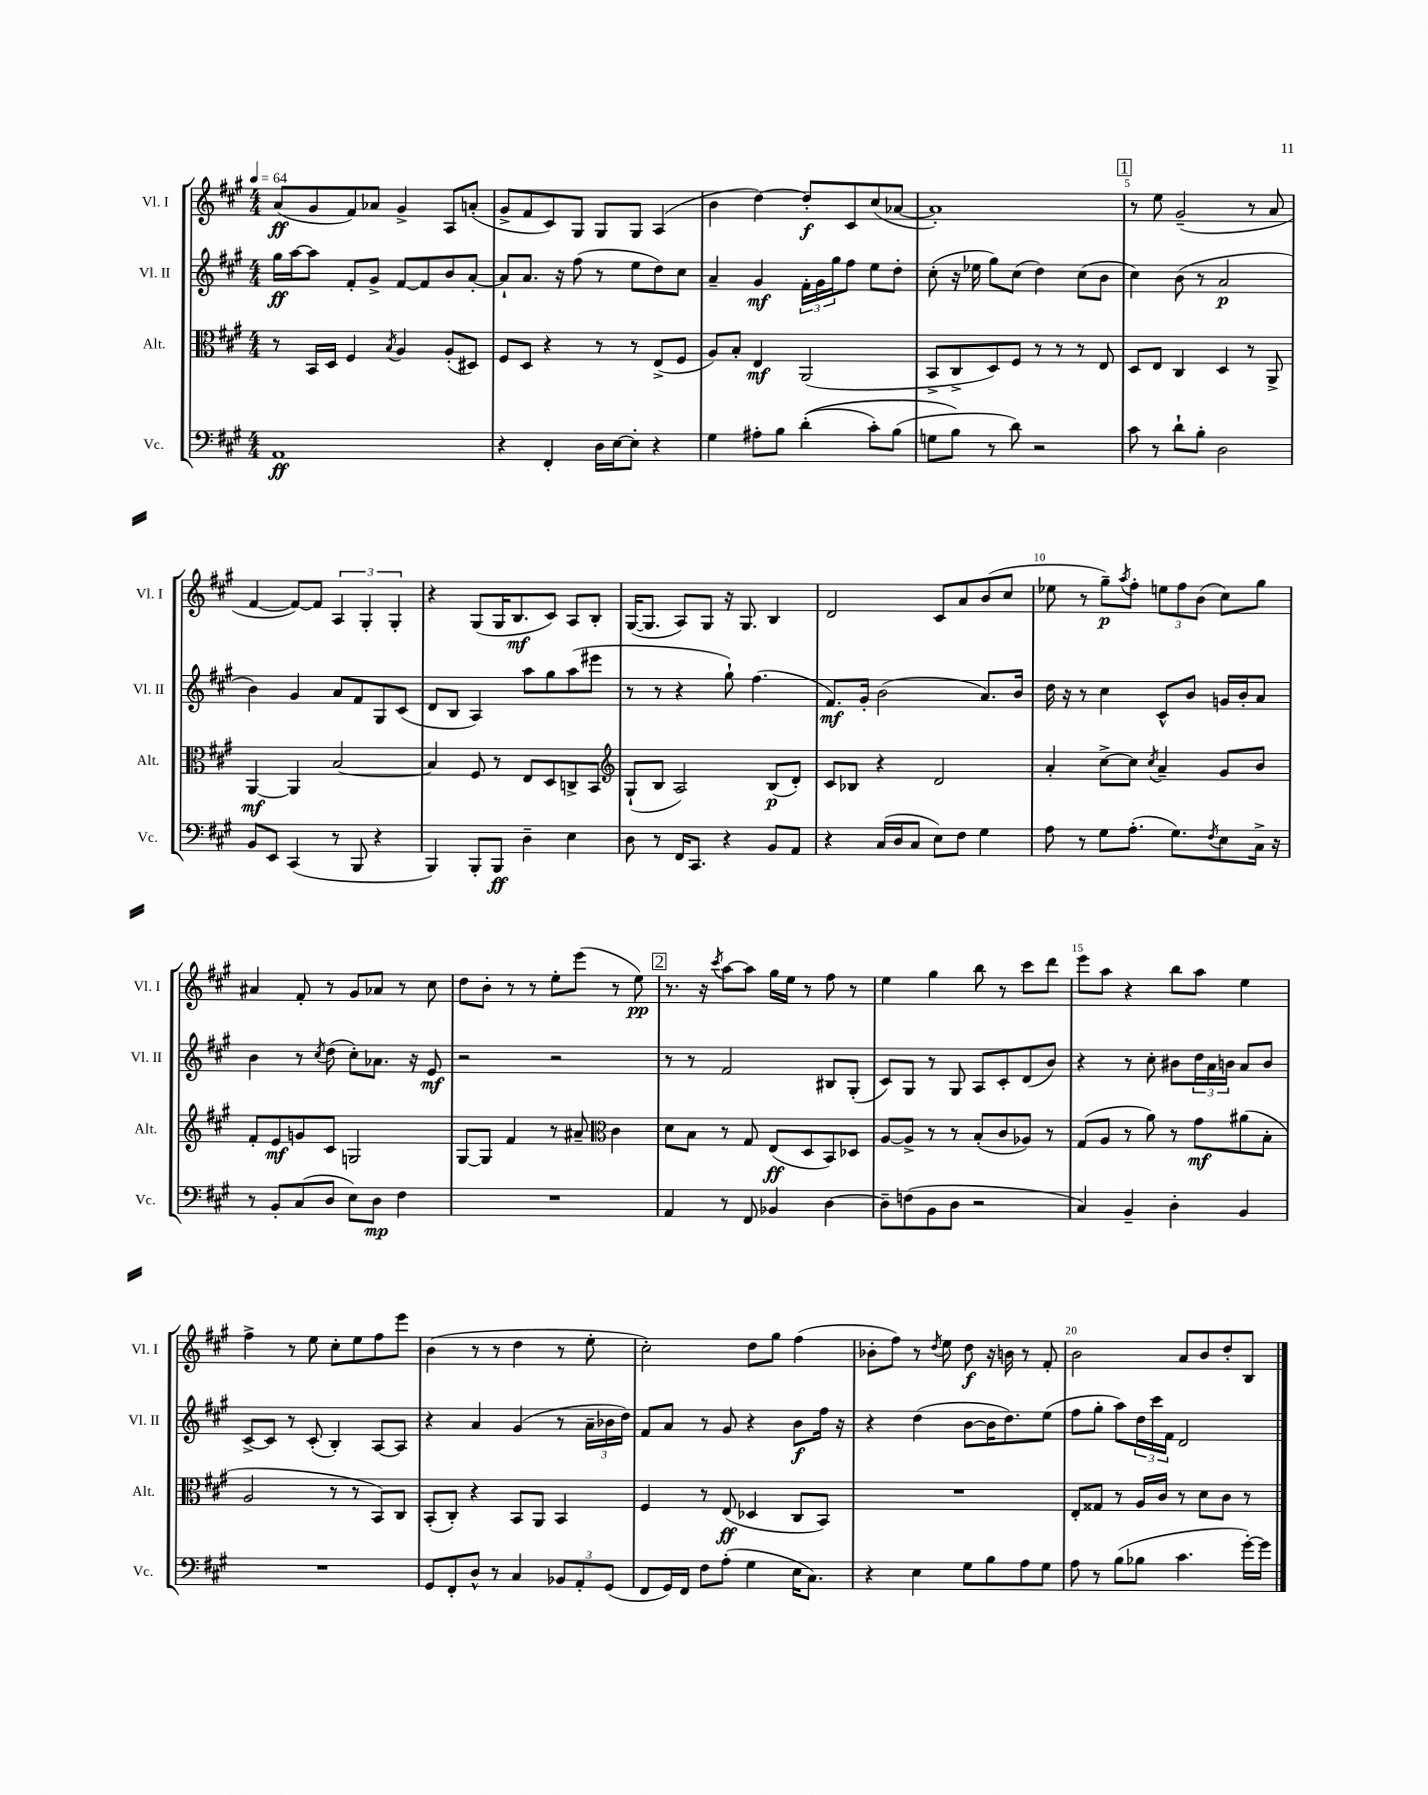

**kern	**kern	**kern	**kern
*staff4	*staff3	*staff2	*staff1
*clefF4	*clefC3	*clefG2	*clefG2
*k[f#c#g#]	*k[f#c#g#]	*k[f#c#g#]	*k[f#c#g#]
*M4/4	*M4/4	*M4/4	*M4/4
*MM64	*MM64	*MM64	*MM64
1AA	8r	16gg#	(8a
.	.	[16aa	.
.	16BB	8aa]	8g#
.	16D	.	.
.	4F#	8f#'	8f#)
.	.	8g#^	8a-
.	8qB	.	.
.	4A	[8f#	4g#^
.	.	8f#]	.
.	(8A'	8b	8A
.	8D#)	[8a'	(8a'
=	=	=	=
4r	8F#	8a`]	8g#^
.	8D	8.a	8f#
4FF#'	4r	.	8c#)
.	.	16r	.
.	.	(8ff#	8G#
16D	8r	8r	8G#
[16E	.	.	.
8E']	8r	8ee	8G#
4r	(8E^	8dd)	(4A
.	8F#	8cc#	.
=	=	=	=
4G#	8A)	4a~	4b
.	8B'	.	.
8A#'	4E	4g#	[4dd)
8B	.	.	.
&((4d'	(2AA	24f#'	8dd']
.	.	24g#	.
.	.	24gg#	.
.	.	8ff#	8c#
8c#')	.	8ee	(8cc#
(8B	.	8dd'	[8a-
=	=	=	=
8G	8BB^	(8cc#'	1a-'])
8B&)	8C#^	16r	.
.	.	16ee-	.
8r	8D)	8gg#)	.
8d)	8F#	(8cc#	.
2r	8r	4dd)	.
.	8r	.	.
.	8r	(8cc#	.
.	8E	8b	.
=	=	=	=
8c#	8D	4cc#)	8r
8r	8E	.	8ee
8d`	4C#	(8b	(2g#~
8B'	.	8r	.
2D	4D	2a	.
.	8r	.	8r
.	8AA^	.	8a
=	=	=	=
8BB	[4AA	4b)	[4f#
8EE	.	.	.
(4CC#	4AA]	4g#	8f#_)
.	.	.	8f#]
8r	[2B	8a	6A
8BBB	.	8f#	.
.	.	.	6G#'
4r	.	8G#	.
.	.	.	6G#'
.	.	(8c#	.
=	=	=	=
4BBB)	4B]	8d	4r
.	.	8B	.
8BBB'	8F#	4A)	(8G#
8BBB	8r	.	16G#
.	.	.	8.B
4D~	8E	8aa	.
.	8D	8gg#	8c#)
4E	8C^	(8aa	8A
.	8BB	8eee#	8B'
=	=	=	=
*	*clefG2	*	*
8D	(8G#`	8r	([16G#
.	.	.	8.G#]
8r	8B	8r	.
16FF#	2A)	4r	8A)
8.CC#	.	.	.
.	.	.	8G#
4r	.	8gg#`)	16r
.	.	.	8.G#
.	.	(4.ff#	.
8BB	(8B	.	4B
8AA	8d')	.	.
=	=	=	=
4r	8c#	8.f#)	2d
.	8B-	.	.
.	.	16g#'	.
(16C#	4r	(2b	.
16D	.	.	.
8C#	.	.	.
8E)	2d	.	8c#
8F#	.	.	8a
4G#	.	8.a)	(8b
.	.	.	8cc#
.	.	16b	.
=	=	=	=
8A	4a'	16dd	8ee-
.	.	16r	.
8r	.	8r	8r
8G#	[8cc#^	4cc#	8gg#~)
.	.	.	8qaa
(8.A'	8cc#]	.	8ff#'
.	8qcc#	.	.
.	4a~	8c#^^	12ee
8.G#)	.	.	.
.	.	.	12ff#
.	.	8b	.
.	.	.	(12b
8qF#	.	.	.
8E	8g#	16g	8cc#)
.	.	16b'	.
16C#^	8b	8a	8gg#
16r	.	.	.
=	=	=	=
8r	8f#'	4b	4a#
8BB'	8e	.	.
(8C#	8g	8r	8f#'
.	.	8qcc#	.
8D	8c#	(8dd	8r
8E)	2G	8cc#')	8g#
8D	.	8.a-	8a-
4F#	.	.	8r
.	.	16r	.
.	.	8e	8cc#
=	=	=	=
1r	[8G#	2r	8dd
.	8G#]	.	8b'
.	4f#	.	8r
.	.	.	8r
.	8r	2r	8ee'
.	8a#~	.	(8eee
*	*clefC3	*	*
.	4c#	.	8r
.	.	.	8ee)
=	=	=	=
4AA	8d	8r	8.r
.	8B	8r	.
.	.	.	16r
.	.	.	8qccc#
8r	8r	2f#	[8aa
8FF#	8G#	.	8aa]
4BB-	(8E	.	16gg#
.	.	.	16ee
.	8D	.	8r
[4D	8BB)	8B#	8ff#
.	8D-	(8G#'	8r
=	=	=	=
8D~]	[8A	8c#)	4ee
(8F	8A^]	8G#	.
8BB	8r	8r	4gg#
8D	8r	8G#	.
2r	(8B'	8A	8bb
.	8c#	8c#'	8r
.	8A-)	(8d	8ccc#
.	8r	8b)	8ddd
=	=	=	=
4C#)	(8G#	4r	8eee
.	8A	.	8aa
4BB~	8r	8r	4r
.	8a)	8cc#'	.
4D'	8r	8b#	8bb
.	8g#	24dd	8aa
.	.	24a	.
.	.	24b	.
4BB	(8a#	8a	4ee
.	8B'	8b	.
=	=	=	=
1r	2A	[8c#^	4ff#^
.	.	8c#]	.
.	.	8r	8r
.	.	(8c#'	8ee
.	8r	4B')	8cc#'
.	8r	.	8ee
.	8BB)	[8A	8ff#
.	8C#	8A]	8eee
=	=	=	=
8GG#	(8BB'	4r	(4b
8FF#'	8C#')	.	.
8D^^	4r	4a	8r
8r	.	.	8r
4C#	8BB	(4g#	4dd
.	8AA	.	.
12BB-	4BB	8r	8r
12AA'	.	.	.
.	.	24a~	8ee'
(12GG#	.	24b-	.
.	.	24dd)	.
=	=	=	=
8FF#	4F#	8f#	2cc#')
16GG#)	.	8a	.
16FF#	.	.	.
8F#	8r	8r	.
(8A'	(8E	8g#	.
4G#	4D-	4r	8dd
.	.	.	8gg#
16E	8C#	8b	(4ff#
8.C#)	.	.	.
.	8BB)	16ff#	.
.	.	16r	.
=	=	=	=
4r	1r	4r	8b-'
.	.	.	8ff#)
4E	.	(4dd	8r
.	.	.	8qdd
.	.	.	8ee
8G#	.	[8b	8dd
8B	.	16b]	16r
.	.	8.dd)	16b
8A	.	.	8r
8G#	.	(8ee	8f#'
=	=	=	=
8A	8E'	8ff#	2b
8r	8G##	8gg#'	.
(8B	8r	8aa)	.
8B-	16A	24dd	.
.	.	24ccc#	.
.	16c#	.	.
.	.	24f#	.
4.c#	8r	2d	8a
.	8d	.	8b
.	8c#	.	8dd'
[16g#')	8r	.	8B
16g#]	.	.	.
==	==	==	==
*-	*-	*-	*-
